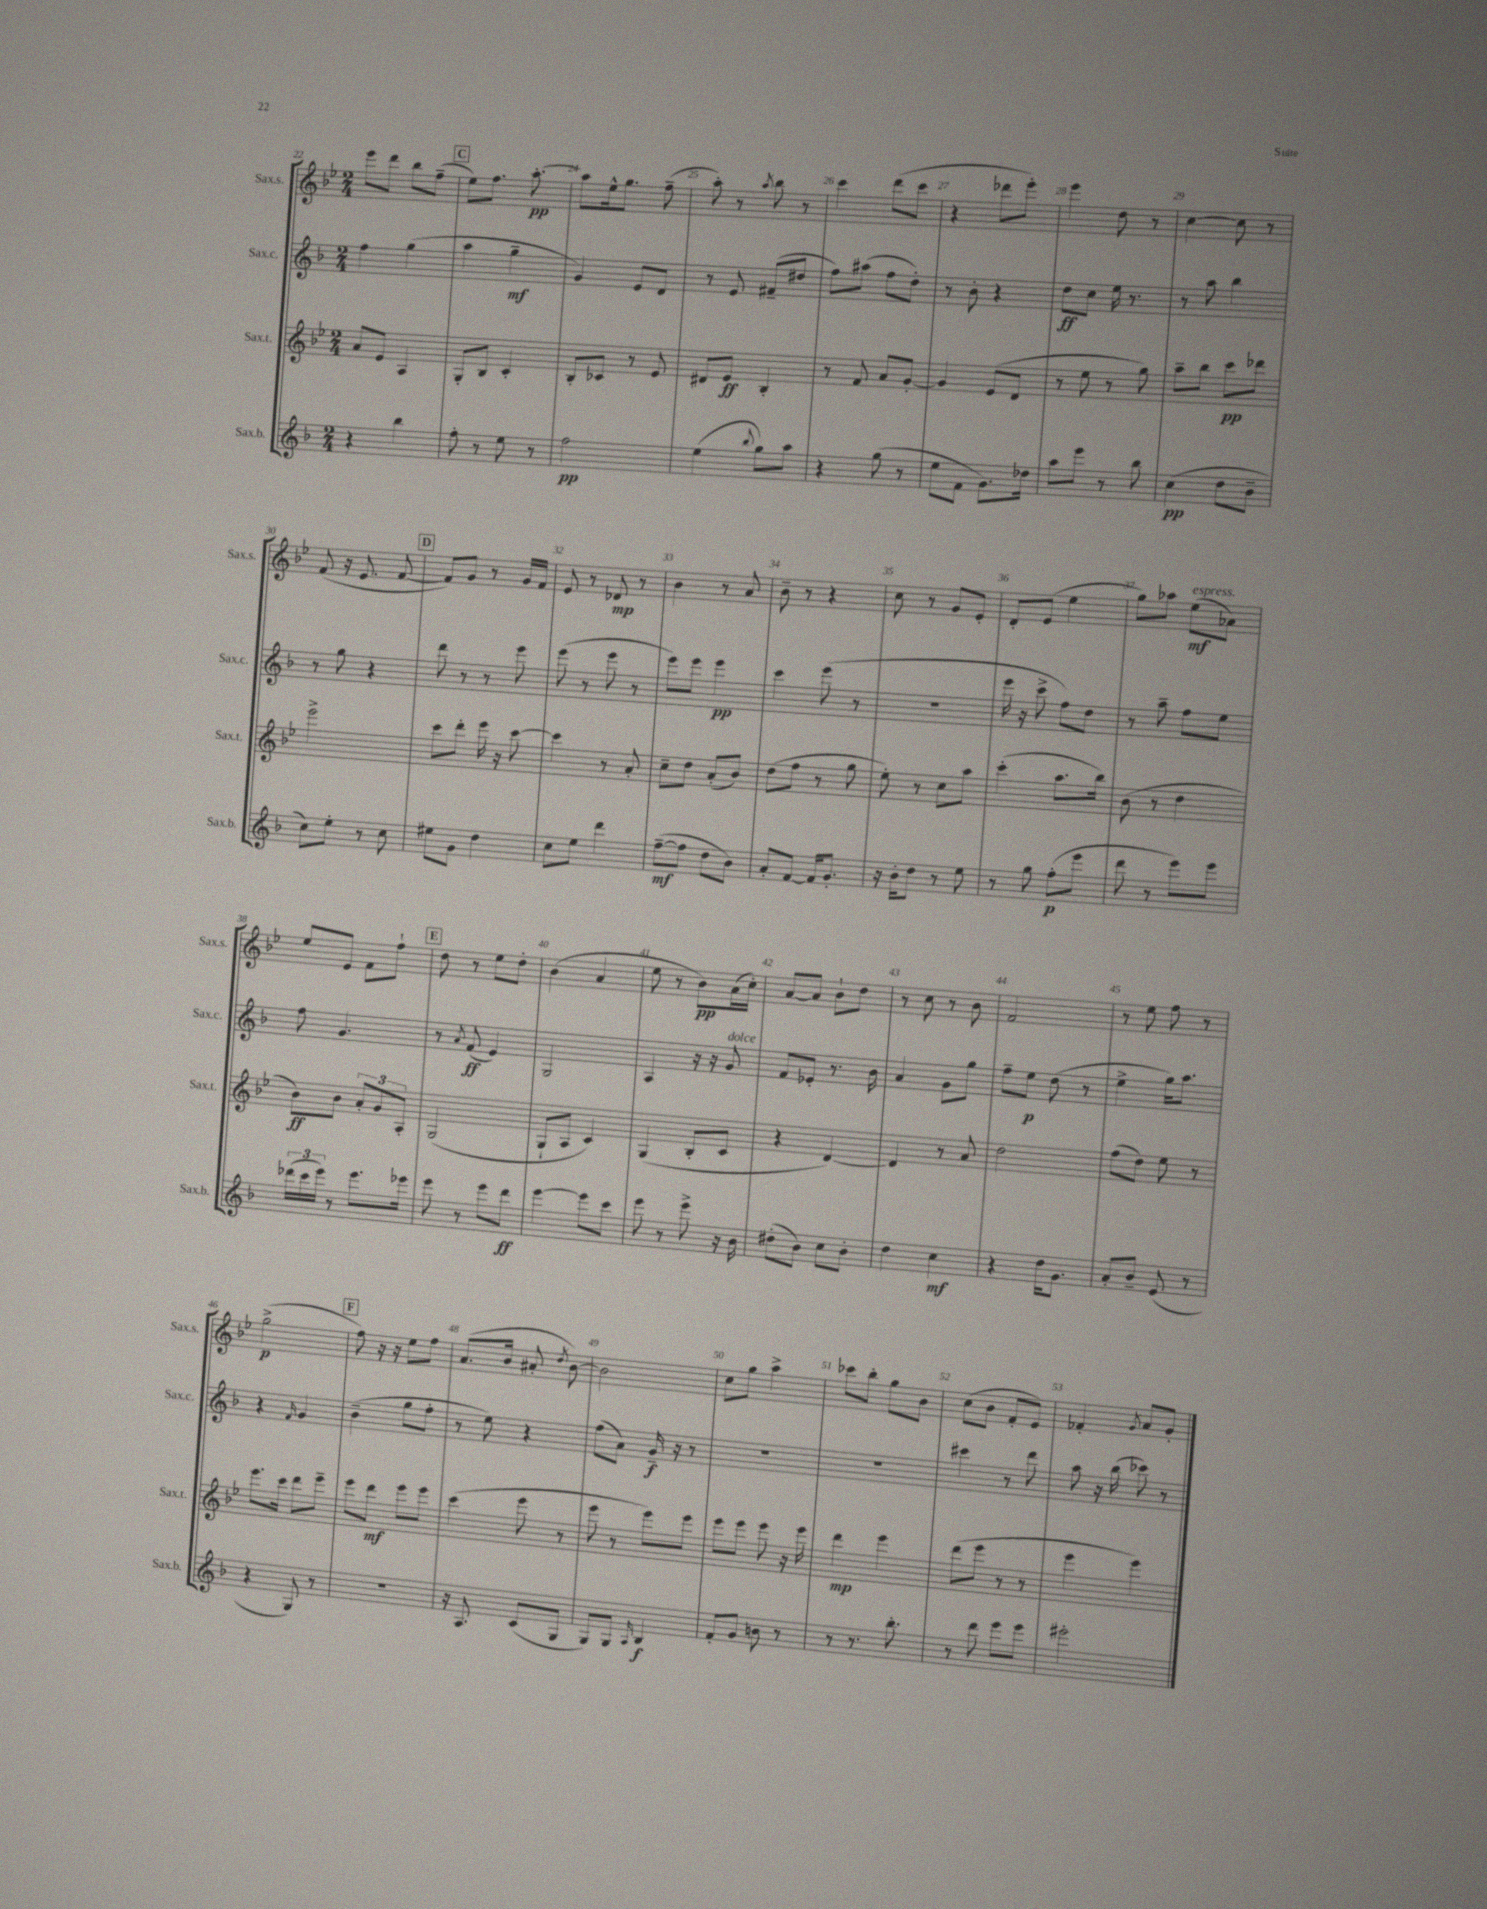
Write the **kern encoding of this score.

**kern	**kern	**kern	**kern
*staff4	*staff3	*staff2	*staff1
*clefG2	*clefG2	*clefG2	*clefG2
*k[b-]	*k[b-e-]	*k[b-]	*k[b-e-]
*M2/4	*M2/4	*M2/4	*M2/4
4r	8a	4ff	8eee-
.	8e-	.	8ddd
4bb-	4A	(4gg	8bb-
.	.	.	(8ff~
=	=	=	=
8ff'	8G'	4aa	8ee-)
8r	8B-	.	8.ff
8ee	4c'	4gg~	.
.	.	.	[8.aa'
8r	.	.	.
=	=	=	=
2ff	8B-'	4g)	8aa]
.	8c-	.	16ee-^^
.	.	.	8.gg
.	8r	8e	.
.	8e-	8d	(8ff~
=	=	=	=
(4ee	8d#	8r	8aa')
.	8e-	8e	8r
8qqbb-	.	.	8qaa
8gg)	4B-'	(8f#~	8bb-
8aa	.	8dd#	8r
=	=	=	=
4r	8r	8ff)	4ccc
.	8f	(8aa#	.
(8gg	8a	8ff	(8ddd
8r	[8g'	8dd')	8ccc
=	=	=	=
8ee	4g]	8r	4r
8f	.	8b-'	.
8.g)	(8e-	4r	8ddd-
.	8d	.	8eee-')
16dd-	.	.	.
=	=	=	=
8aa	8r	8dd	4eee-
8eee	8ee-	8cc	.
8r	8r	16ee	8dd
.	.	8.r	.
8bb-	8gg)	.	8r
=	=	=	=
(4cc	8aa~	8r	[4cc
.	8bb-	8aa	.
8dd	8ccc	4bb-	8cc]
8b-~	8ddd-	.	8r
=	=	=	=
8cc)	2eee-^	8r	(8f
8ee'	.	8gg	16r
.	.	.	8.e-
8r	.	4r	.
8cc	.	.	[8f
=	=	=	=
8ee#	8ccc	8ddd	8f])
8g	8ddd'	8r	8g
4dd	16eee-	8r	8r
.	16r	.	.
.	[8ccc	8eee	16g
.	.	.	16f
=	=	=	=
8cc	4ccc]	(8eee	8e-
8ee	.	8r	8r
4ddd	8r	8eee	8d-
.	8a'	8r	8r
=	=	=	=
([8ff~	8cc~	8eee)	4b-
8ff]	8dd	8eee	.
8dd	(8a'	4eee	8r
8b-)	8b-)	.	8a
=	=	=	=
8a'	(8dd	4ccc	8b-~
[8f	8ff	.	8r
16f]	8r	(8eee	4r
8.g'	.	.	.
.	8gg	8r	.
=	=	=	=
16r	8ee-')	2r	8cc
16b-'	.	.	.
8dd	8r	.	8r
8r	8cc	.	8g
8ee	8aa	.	8e-'
=	=	=	=
8r	(4ccc'	16eee	8d'
.	.	16r	.
8gg	.	8ccc^	(8e-
(8ff'	8.aa	8ff)	4ee-
8eee	.	8dd	.
.	16bb-)	.	.
=	=	=	=
8ddd	(8b-	8r	8gg)
8r	8r	8aa~	8aa-
8eee)	4dd	8ff	(8ee-
8eee	.	8ee	8a-)
=	=	=	=
(24ddd-	8b-)	8ff	8ee-
24ccc	.	.	.
24eee)	.	.	.
8r	8b-	4.g	8e-
8.eee	12a'	.	8f
.	12g	.	.
.	.	.	8ff`
.	12A'	.	.
16eee-	.	.	.
=	=	=	=
8eee	(2G	8r	8dd
.	.	8qa	.
8r	.	(8f	8r
8eee	.	4e)	8ee-
8ddd	.	.	8dd'
=	=	=	=
[4eee	8G`	2G	(4b-
.	8A	.	.
8eee]	4c)	.	4a
8ccc	.	.	.
=	=	=	=
8eee	(4G	4A	8ee-
8r	.	.	8r
8eee^	8B-'	16r	8b-)
.	.	16r	.
16r	8c	8g	(16a
16b-	.	.	16cc')
=	=	=	=
(8dd#'	4r	8f	[8a
8b-)	.	8e-'	8a]
8cc	[4d)	8.r	8b-`
8b-'	.	.	8dd
.	.	16b-	.
=	=	=	=
4dd	4d]	4a	8r
.	.	.	8cc
4cc	8r	8g	8r
.	8a	8gg	8b-
=	=	=	=
4r	2dd	8ff~	2f
.	.	8ee	.
16dd	.	(8dd	.
8.g	.	.	.
.	.	8r	.
=	=	=	=
8a'	(8ff	4ee^	8r
8b-~	8dd)	.	8ee-
(8e	8ee-	16gg)	8ff
.	.	8.aa	.
8r	8r	.	8r
=	=	=	=
4r	8.eee-	4r	(2gg^
.	16ccc	.	.
.	.	16qqf	.
8G)	8ddd	4g	.
8r	8eee-~	.	.
=	=	=	=
2r	8eee-	(4b-~	8ff)
.	8ddd	.	16r
.	.	.	16r
.	8eee-	8gg	8ee-
.	8eee-	8ff'	8ff
=	=	=	=
16r	(4ccc	8r	(8.a
8.A	.	.	.
.	.	8ee)	.
.	.	.	16b-
(8c	8eee-	4r	8a#'
.	.	.	8qdd
8G	8r	.	[8b-)
=	=	=	=
8G)	8eee-	(8ff	2b-]
8G	8r	8a)	.
16qqA	.	.	.
4B-	8eee-)	16g~	.
.	.	16r	.
.	8eee-	8r	.
=	=	=	=
8f'	8eee-	2r	8cc
8g	8eee-	.	8gg
8b	8eee-	.	4aa^
8r	16r	.	.
.	16eee-	.	.
=	=	=	=
8r	4ddd	2r	8ccc-
8.r	.	.	8bb-'
.	4eee-	.	8gg
8.bb-'	.	.	.
.	.	.	8b-
=	=	=	=
8r	(8ddd	4ccc#	(8cc
8ddd	8eee-	.	8b-
8eee	8r	8r	8f'
8eee	8r	8ddd	8e-)
=	=	=	=
2eee#'	4eee-	8aa	4f-'
.	.	16r	.
.	.	(16bb-	.
.	.	.	8qg
.	4eee-)	8ccc-)	8a
.	.	8r	8g'
==	==	==	==
*-	*-	*-	*-
